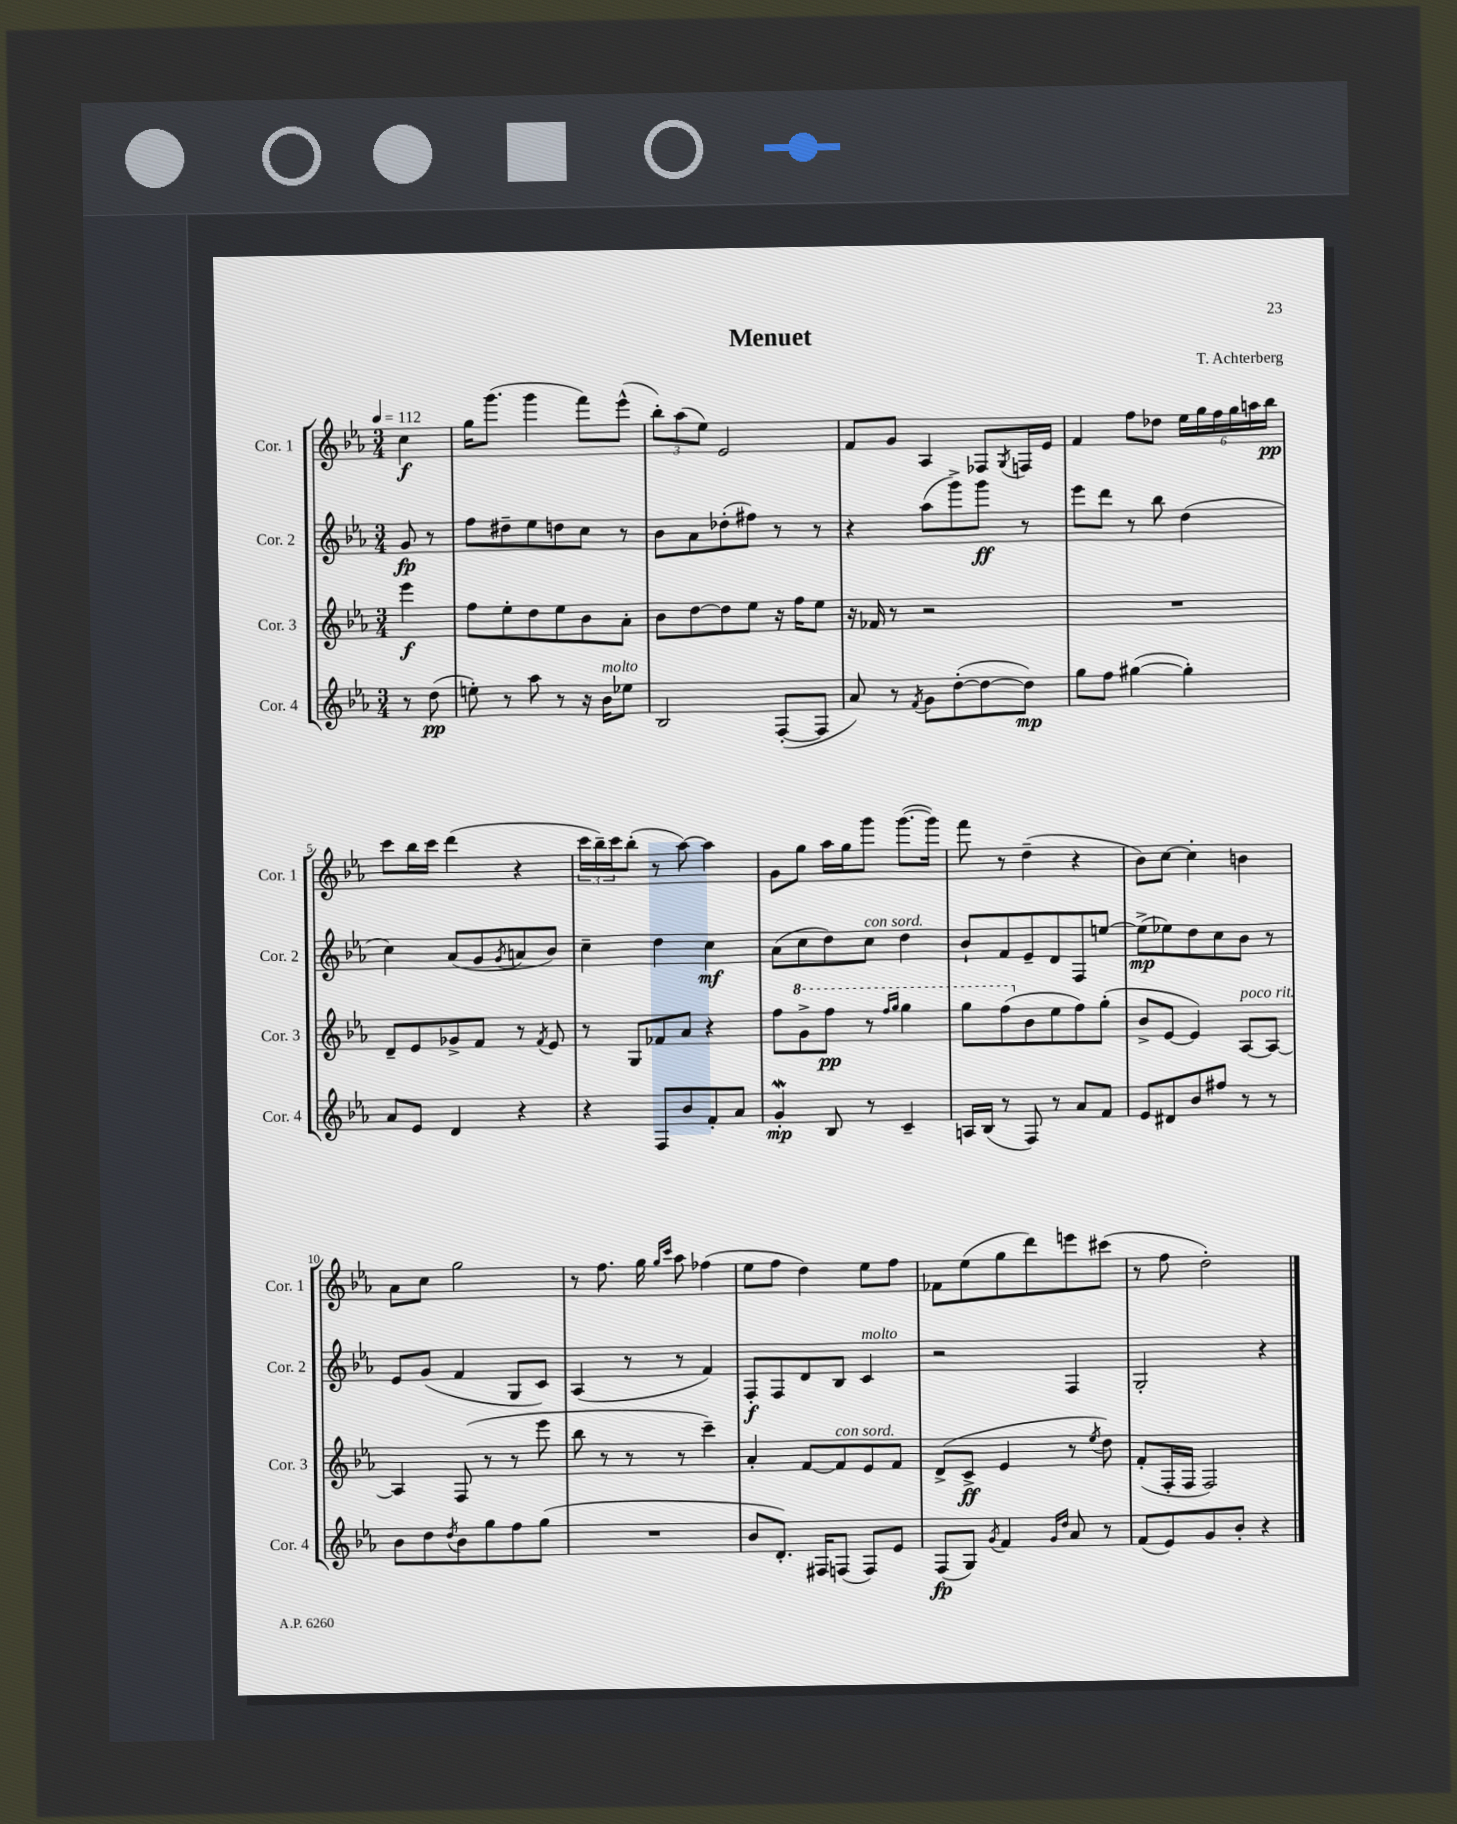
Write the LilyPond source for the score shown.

\header { title = "Menuet" composer = "T. Achterberg" }
<<
\new StaffGroup <<
\new Staff = "s0" \with { instrumentName = "Cor. 1" shortInstrumentName = "Cor. 1" } {
    \clef treble \key ees \major \numericTimeSignature \time 3/4 \partial 4 \tempo 4 = 112
    c''4\f |
    g''16 g'''8.( g'''4 f'''8) ees'''8-^( |
    \tuplet 3/2 { bes''8-.) aes''8( ees''8) } ees'2 |
    f'8 g'8 aes4 fes8 \acciaccatura { g8 } f16 ees'16 |
    f'4 f''8 des''8 \tuplet 6/4 { ees''16 g''16 f''16 g''16 a''16 bes''16\pp } |
    c'''8 bes''16 c'''16 d'''4( r4 |
    \tuplet 3/2 { c'''16 bes''16--) c'''16 } bes''8-.( r8 aes''8~) aes''4 |
    g'8 g''8 aes''16 g''16 g'''8 g'''8.~( g'''16) |
    f'''8 r8 d''4--( r4 |
    bes'8) c''8~ c''4-. b'4 |
    aes'8 c''8 g''2 |
    r8 f''8. g''16 \grace { g''16 c'''16 } aes''8 fes''4( |
    ees''8 f''8 d''4) ees''8 f''8 |
    fes'8 ees''8( g''8 d'''8) e'''8 cis'''8( |
    r8 f''8 d''2-.) \bar "|." |
}
\new Staff = "s1" \with { instrumentName = "Cor. 2" shortInstrumentName = "Cor. 2" } {
    \clef treble \key ees \major \numericTimeSignature \time 3/4 \partial 4
    g'8\fp r8 |
    f''8 dis''8-- ees''8 d''8 c''8 r8 |
    bes'8 aes'8 des''8-.( fis''8) r8 r8 |
    r4 aes''8( g'''8->) g'''8\ff r8 |
    ees'''8 d'''8 r8 bes''8 d''4( |
    c''4) aes'8( g'8 \acciaccatura { g'8 } a'8 bes'8) |
    c''4-- d''4 c''4\mf |
    aes'8( c''8 d''8) c''8^\markup { \italic "con sord." } d''4 |
    bes'8-! f'8 ees'8-- d'8 f8 e''8~ |
    e''8->\mp( ees''8) d''8 c''8 bes'8 r8 |
    ees'8 g'8( f'4 g8 c'8) |
    aes4( r8 r8 f'4) |
    f8-.\f f8 d'8 bes8 c'4^\markup { \italic "molto" } |
    r2 f4 |
    g2-. r4 \bar "|." |
}
\new Staff = "s2" \with { instrumentName = "Cor. 3" shortInstrumentName = "Cor. 3" } {
    \clef treble \key ees \major \numericTimeSignature \time 3/4 \partial 4
    ees'''4\f |
    f''8 ees''8-. d''8 ees''8 bes'8 aes'8-. |
    bes'8 d''8~ d''8 ees''8 r16 f''16 ees''8 |
    r16 fes'16 r8 r2 |
    R2. |
    d'8-- ees'8 ges'8-> f'8 r8 \acciaccatura { f'8 } ees'8 |
    r8 g8 fes'8 aes'8 r4 |
    f''8 \ottava #1 g''8-> f'''8\pp r8 \grace { f'''16 g'''16 } g'''4 |
    g'''8 f'''8( \ottava #0 bes'8 ees''8 f''8) g''8-.( |
    bes'8-> ees'8~ ees'4) aes8~^\markup { \italic "poco rit." } aes8~ |
    aes4 f8( r8 r8 ees'''8 |
    bes''8 r8 r8 r8 c'''4--) |
    aes'4-. f'8~ f'8^\markup { \italic "con sord." } ees'8 f'8 |
    d'8->( c'8->\ff ees'4 r8 \acciaccatura { ees''8 } d''8) |
    f'8-.( f16-. f16 f2) \bar "|." |
}
\new Staff = "s3" \with { instrumentName = "Cor. 4" shortInstrumentName = "Cor. 4" } {
    \clef treble \key ees \major \numericTimeSignature \time 3/4 \partial 4
    r8 d''8\pp( |
    e''8-.) r8 aes''8 r8 r16 bes'16^\markup { \italic "molto" } ees''8 |
    bes2 f8~-.( f8 |
    aes'8) r8 \acciaccatura { f'8 } g'8 d''8~-.( d''8~ d''8\mp) |
    g''8 f''8 gis''4~( gis''4-.) |
    aes'8 ees'8 d'4 r4 |
    r4 f8 bes'8 f'8-. aes'8 |
    g'4-.\mordent\mp bes8 r8 c'4-- |
    a16 bes16( r8 f8) r8 aes'8 f'8 |
    ees'8 dis'8 bes'8 fis''8 r8 r8 |
    bes'8 d''8 \acciaccatura { d''8 } bes'8 g''8 f''8 g''8( |
    R2. |
    bes'8 d'8.-.) fis16 f8( f8) ees'8 |
    f8\fp( g8) \acciaccatura { g'8 } f'4 \grace { g'16 d''16 } aes'8 r8 |
    f'8( ees'8) g'8 bes'8-. r4 \bar "|." |
}
>>
>>
